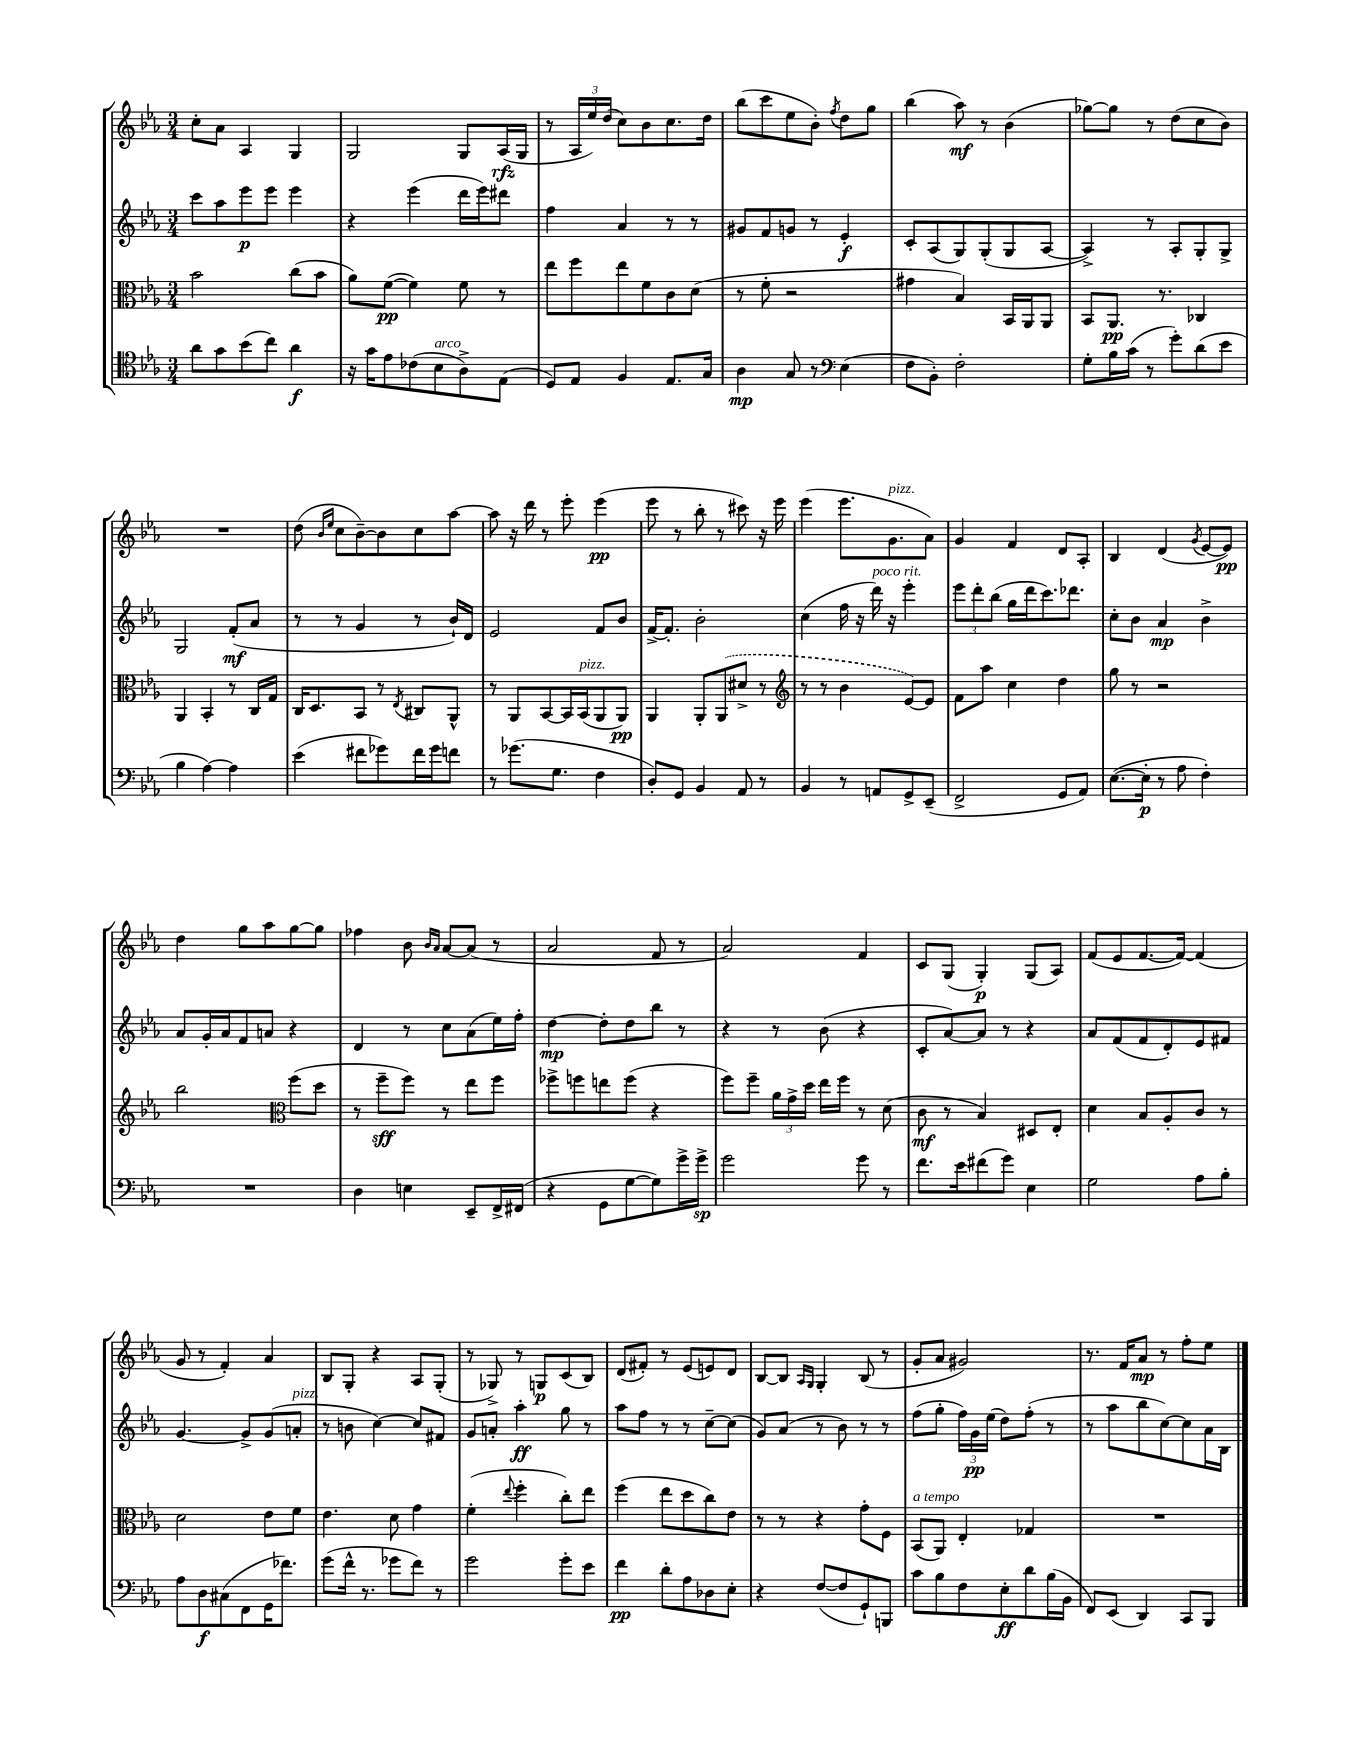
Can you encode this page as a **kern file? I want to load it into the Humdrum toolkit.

**kern	**dynam	**kern	**dynam	**kern	**dynam	**kern	**dynam
*part4	*part4	*part3	*part3	*part2	*part2	*part1	*part1
*staff4	*staff4	*staff3	*staff3	*staff2	*staff2	*staff1	*staff1
*clefC4	*	*clefC3	*	*clefG2	*	*clefG2	*
*k[b-e-a-]	*	*k[b-e-a-]	*	*k[b-e-a-]	*	*k[b-e-a-]	*
*M3/4	*	*M3/4	*	*M3/4	*	*M3/4	*
=61	=61	=61	=61	=61	=61	=61	=61
8a-\L	.	2b-\	.	8ccc\L	.	8cc'\L	.
8g\	.	.	.	8aa-\	.	8a-\J	.
(8b-\	.	.	.	8eee-\	p	4A-/	.
8cc\J)	.	.	.	8eee-\J	.	.	.
4a-\	f	(8cc\L	.	4eee-\	.	4G/	.
.	.	8b-\J	.	.	.	.	.
=62	=62	=62	=62	=62	=62	=62	=62
16r	.	8a-\L)	.	4r	.	2G/	.
16g\KL	.	.	.	.	.	.	.
8e-\	.	([8f\J	pp	.	.	.	.
(8c-X\	.	4f\])	.	(4eee-\	.	.	.
!LO:TX:a:i:t=arco	!	!	!	!	!	!	!
8B-\	.	.	.	.	.	.	.
8A-^\)	.	8f\	.	16ddd\LL	.	8G/L	.
.	.	.	.	16eee-\J)	.	.	.
(8E-\J	.	8r	.	8ddd#X\J	.	(16A-/L	rfz
.	.	.	.	.	.	16G/JJ	.
=63	=63	=63	=63	=63	=63	=63	=63
8D/L)	.	8ee-\L	.	4ff\	.	8r	.
8E-/J	.	8ff\	.	.	.	24A-/LL	.
.	.	.	.	.	.	24ee-/)	.
.	.	.	.	.	.	(24dd/JJ	.
4F/	.	8ee-\	.	4a-/	.	8cc\L)	.
.	.	8f\	.	.	.	8b-\	.
8.E-/L	.	8c\	.	8r	.	8.cc\	.
.	.	(8d\J	.	8r	.	.	.
16G/Jk	.	.	.	.	.	16dd\Jk	.
=64	=64	=64	=64	=64	=64	=64	=64
4A-\	mp	8r	.	8g#X/L	.	(8bb-\L	.
.	.	8f'\	.	8f/	.	8ccc\	.
8G/	.	2r	.	8gn/J	.	8ee-\	.
8r	.	.	.	8r	.	8b-'\J)	.
*clefF4	*	*	*	*	*	*	*
.	.	.	.	.	.	8qff/	.
(4E-\	.	.	.	4e-'/	f	8dd\L	.
.	.	.	.	.	.	8gg\J	.
=65	=65	=65	=65	=65	=65	=65	=65
8F\L	.	4g#X\	.	8c'/L	.	(4bb-\	.
8BB-'\J)	.	.	.	(8A-/	.	.	.
2F'\	.	4B-/)	.	8G/)	.	8aa-\)	mf
.	.	.	.	(8G'/	.	8r	.
.	.	16BB-/LL	.	8G/	.	(4b-\	.
.	.	16AA-/J	.	.	.	.	.
.	.	8AA-/J	.	[8A-/J	.	.	.
=66	=66	=66	=66	=66	=66	=66	=66
8G'\L	.	8BB-/L	.	4A-^/])	.	[8gg-X\L)	.
16B-\L	.	8.AA-/J	pp	.	.	8gg-\J]	.
(16c\JJ	.	.	.	.	.	.	.
8r	.	.	.	8r	.	8r	.
.	.	8.r	.	.	.	.	.
8g'\L)	.	.	.	8A-'/L	.	(8dd\L	.
(8d\	.	4C-X/	.	8G'/	.	8cc\	.
8e-\J	.	.	.	8G^/J	.	8b-\J)	.
!!LO:LB:g=z
=67	=67	=67	=67	=67	=67	=67	=67
4B-\	.	4AA-/	.	2G/	.	2.r	.
[4A-\)	.	4BB-'/	.	.	.	.	.
4A-\]	.	8r	.	(8f'/L	mf	.	.
.	.	16C/LL	.	8a-/J	.	.	.
.	.	16G/JJ	.	.	.	.	.
=68	=68	=68	=68	=68	=68	=68	=68
(4e-\	.	16C/KL	.	8r	.	(8dd\	.
.	.	8.D/	.	.	.	.	.
.	.	.	.	.	.	16qqb-/LL	.
.	.	.	.	.	.	16qqee-/JJ	.
.	.	.	.	8r	.	8cc\L	.
8f#X\L	.	8BB-/J	.	4g/	.	[8b-~\)	.
8g-X\)	.	8r	.	.	.	8b-\]	.
.	.	8qE-/	.	.	.	.	.
16f#\L	.	8C#X/L	.	8r	.	8cc\	.
16g-\J	.	.	.	.	.	.	.
8fn\J	.	8AA-^^/J	.	16b-`/LL)	.	[8aa-\J	.
.	.	.	.	16d/JJ	.	.	.
=69	=69	=69	=69	=69	=69	=69	=69
8r	.	8r	.	2e-/	.	8aa-\]	.
(8.g-X\L	.	8AA-/L	.	.	.	16r	.
.	.	.	.	.	.	16ddd\	.
.	.	[8BB-/	.	.	.	8r	.
8.G\J	.	.	.	.	.	.	.
.	.	16BB-/L]	.	.	.	8eee-'\	.
!	!	!LO:TX:a:i:t=pizz.	!	!	!	!	!
.	.	(16BB-/J	.	.	.	.	.
4F\	.	8AA-/	.	8f/L	.	(4eee-\	pp
.	.	8AA-/J)	pp	8b-/J	.	.	.
=70	=70	=70	=70	=70	=70	=70	=70
8D'/L)	.	4AA-/	.	[16f^/KL	.	8eee-\	.
.	.	.	.	8.f'/J]	.	.	.
8GG/J	.	.	.	.	.	8r	.
4BB-/	.	8AA-'/L	.	2b-'\	.	8bb-'\	.
.	.	(8AA-/	.	.	.	8r	.
8AA-/	.	8d#X^/J	.	.	.	8ccc#X\)	.
8r	.	8r	.	.	.	16r	.
.	.	.	.	.	.	16eee-\	.
=71	=71	=71	=71	=71	=71	=71	=71
*	*	*clefG2	*	*	*	*	*
4BB-/	.	8r	.	(4cc\	.	(4eee-\	.
.	.	8r	.	.	.	.	.
8r	.	4b-\	.	16ff\	.	8.eee-\L	.
.	.	.	.	16r	.	.	.
!	!	!	!	!LO:TX:a:i:t=poco rit.	!	!	!
8AAn/L	.	.	.	16ddd\)	.	.	.
!	!	!	!	!	!	!LO:TX:a:i:t=pizz.	!
.	.	.	.	16r	.	8.g\	.
8GG^/	.	[8e-/L)	.	4eee-'\	.	.	.
(8EE-~/J	.	8e-/J]	.	.	.	8a-\J)	.
=72	=72	=72	=72	=72	=72	=72	=72
2FF^/	.	8f\L	.	12eee-\L	.	4g/	.
.	.	.	.	12ddd'\	.	.	.
.	.	8aa-\J	.	.	.	.	.
.	.	.	.	(12bb-\J	.	.	.
.	.	4cc\	.	16gg\LL	.	4f/	.
.	.	.	.	16ddd\J	.	.	.
.	.	.	.	8.ccc\)	.	.	.
8GG/L	.	4dd\	.	.	.	8d/L	.
.	.	.	.	8.ddd-X\J	.	.	.
8AA-/J)	.	.	.	.	.	8A-'/J	.
=73	=73	=73	=73	=73	=73	=73	=73
([8.E-\L	.	8gg\	.	8cc'\L	.	4B-/	.
.	.	8r	.	8b-\J	.	.	.
16E-'\Jk]	p	.	.	.	.	.	.
8r	.	2r	.	4a-/	mp	(4d/	.
8A-\	.	.	.	.	.	.	.
.	.	.	.	.	.	8qg/	.
4F'\)	.	.	.	4b-^\	.	[8e-/L	.
.	.	.	.	.	.	8e-/J])	pp
!!LO:LB:g=z
=74	=74	=74	=74	=74	=74	=74	=74
2.r	.	2bb-\	.	8a-/L	.	4dd\	.
.	.	.	.	16g'/L	.	.	.
.	.	.	.	16a-/J	.	.	.
.	.	.	.	8f/	.	8gg\L	.
.	.	.	.	8an/J	.	8aa-\	.
*	*	*clefC3	*	*	*	*	*
.	.	(8ff\L	.	4r	.	[8gg\	.
.	.	8dd\J	.	.	.	8gg\J]	.
=75	=75	=75	=75	=75	=75	=75	=75
4D\	.	8r	.	4d/	.	4ff-X\	.
.	.	8ff~\L	sff	.	.	.	.
4En\	.	8ff\J)	.	8r	.	8b-\	.
.	.	.	.	.	.	16qqb-/LL	.
.	.	.	.	.	.	16qqa-/JJ	.
.	.	8r	.	8cc\L	.	[8a-/L	.
8EE-~/L	.	8ee-\L	.	(8a-\	.	(8a-/J]	.
16FF^/L	.	8ff\J	.	16ee-\L)	.	8r	.
(16FF#X/JJ	.	.	.	16ff'\JJ	.	.	.
=76	=76	=76	=76	=76	=76	=76	=76
4r	.	8ff-X^\L	.	[4dd\	mp	2a-/	.
.	.	8ffn\	.	.	.	.	.
8GG\L	.	8een\	.	8dd'\L]	.	.	.
[8G\	.	(8ff\J	.	8dd\	.	.	.
8G\])	.	4r	.	8bb-\J	.	8f/	.
16g^\L	.	.	.	8r	.	8r	.
16g^\JJ	sp	.	.	.	.	.	.
=77	=77	=77	=77	=77	=77	=77	=77
2g\	.	8ff\L)	.	4r	.	2a-/)	.
.	.	8ff~\J	.	.	.	.	.
.	.	24a-\LL	.	8r	.	.	.
.	.	24g^\	.	.	.	.	.
.	.	24dd\JJ	.	.	.	.	.
.	.	16ee-\LL	.	(8b-\	.	.	.
.	.	16ff\JJ	.	.	.	.	.
8g\	.	8r	.	4r	.	4f/	.
8r	.	(8d\	.	.	.	.	.
=78	=78	=78	=78	=78	=78	=78	=78
8.f\L	.	8c\	mf	8c'/L	.	8c/L	.
.	.	8r	.	[8a-/)	.	(8G/J	.
16e-\k	.	.	.	.	.	.	.
(8f#X\	.	4B-/)	.	8a-/J]	.	4G'/)	p
8g\J)	.	.	.	8r	.	.	.
4E-\	.	8D#X/L	.	4r	.	(8G/L	.
.	.	8E-'/J	.	.	.	8A-/J)	.
=79	=79	=79	=79	=79	=79	=79	=79
2G\	.	4d\	.	8a-/L	.	(8f/L	.
.	.	.	.	(8f/	.	8e-/	.
.	.	8B-/L	.	8f/	.	[8.f/	.
.	.	8A-'/	.	8d'/)	.	.	.
.	.	.	.	.	.	16f/Jk_)	.
8A-\L	.	8c/J	.	8e-/	.	(4f/]	.
8B-'\J	.	8r	.	8f#X/J	.	.	.
!!LO:LB:g=z
=80	=80	=80	=80	=80	=80	=80	=80
8A-\L	.	2d\	.	[4.g/	.	8g/	.
8D\	f	.	.	.	.	8r	.
(8C#X\	.	.	.	.	.	4f'/)	.
8FF\	.	.	.	8g^/L]	.	.	.
16GG\K	.	8e-\L	.	(8g/	.	4a-/	.
8.f-X\J)	.	.	.	.	.	.	.
!	!	!	!	!LO:TX:a:i:t=pizz.	!	!	!
.	.	8f\J	.	8an'/J	.	.	.
=81	=81	=81	=81	=81	=81	=81	=81
(8g\L	.	4.e-\	.	8r	.	8B-/L	.
16f^^\Jk	.	.	.	8bn\	.	8G'/J	.
8.r	.	.	.	.	.	.	.
.	.	.	.	[4cc\)	.	4r	.
8g-X\L	.	8d\	.	.	.	.	.
8f\J)	.	4g\	.	8cc/L]	.	8A-/L	.
8r	.	.	.	8f#X/J	.	(8G'/J	.
=82	=82	=82	=82	=82	=82	=82	=82
2g\	.	(4f'\	.	8g/L	.	8r	.
.	.	.	.	8an'/J	.	8G-X^/)	.
.	.	8qqee-/	.	.	.	.	.
.	.	4ff'\	.	4aa-'\	ff	8r	.
.	.	.	.	.	.	8Gn/L	p
8g'\L	.	8cc'\L)	.	8gg\	.	(8c/	.
8e-\J	.	8ee-\J	.	8r	.	8B-/J)	.
=83	=83	=83	=83	=83	=83	=83	=83
4f\	pp	(4ff\	.	8aa-\L	.	(8d/L	.
.	.	.	.	8ff\J	.	8f#X'/J)	.
8d'\L	.	8ee-\L	.	8r	.	8r	.
8A-\	.	8dd\	.	8r	.	(8e-/L	.
8D-X\	.	8cc\)	.	[8cc~\L	.	8en/)	.
8E-'\J	.	8e-\J	.	(8cc\J]	.	8d/J	.
=84	=84	=84	=84	=84	=84	=84	=84
4r	.	8r	.	8g/L)	.	[8B-/L	.
.	.	8r	.	(8a-/J	.	8B-/J]	.
.	.	.	.	.	.	16qqA-/LL	.
.	.	.	.	.	.	16qqG/JJ	.
([8F/L	.	4r	.	8r	.	4G'/	.
8F/]	.	.	.	8b-\)	.	.	.
8GG`/)	.	8g'\L	.	8r	.	(8B-/	.
8BBBn/J	.	8F\J	.	8r	.	8r	.
=85	=85	=85	=85	=85	=85	=85	=85
!	!	!LO:TX:a:i:t=a tempo	!	!	!	!	!
8c\L	.	(8BB-/L	.	(8ff\L	.	8g'/L	.
8B-\	.	8AA-/J)	.	8gg'\J	.	8a-/J	.
8F\	.	4E-'/	.	24ff\LL)	.	2g#X/)	.
.	.	.	.	24g\	pp	.	.
.	.	.	.	(24ee-\JJ	.	.	.
8E-'\	ff	.	.	8dd\L)	.	.	.
8d\	.	4G-X/	.	(8ff'\J	.	.	.
(16B-\L	.	.	.	8r	.	.	.
16BB-\JJ	.	.	.	.	.	.	.
=86	=86	=86	=86	=86	=86	=86	=86
8FF/L)	.	2.r	.	8r	.	8.r	.
(8EE-/J	.	.	.	8aa-\L	.	.	.
.	.	.	.	.	.	16f/KL	.
4DD/)	.	.	.	8bb-\	.	8a-/J	mp
.	.	.	.	[8cc\)	.	8r	.
8CC/L	.	.	.	8cc\]	.	8ff'\L	.
8BBB-/J	.	.	.	16a-\L	.	8ee-\J	.
.	.	.	.	16B-\JJ	.	.	.
==	==	==	==	==	==	==	==
*-	*-	*-	*-	*-	*-	*-	*-
